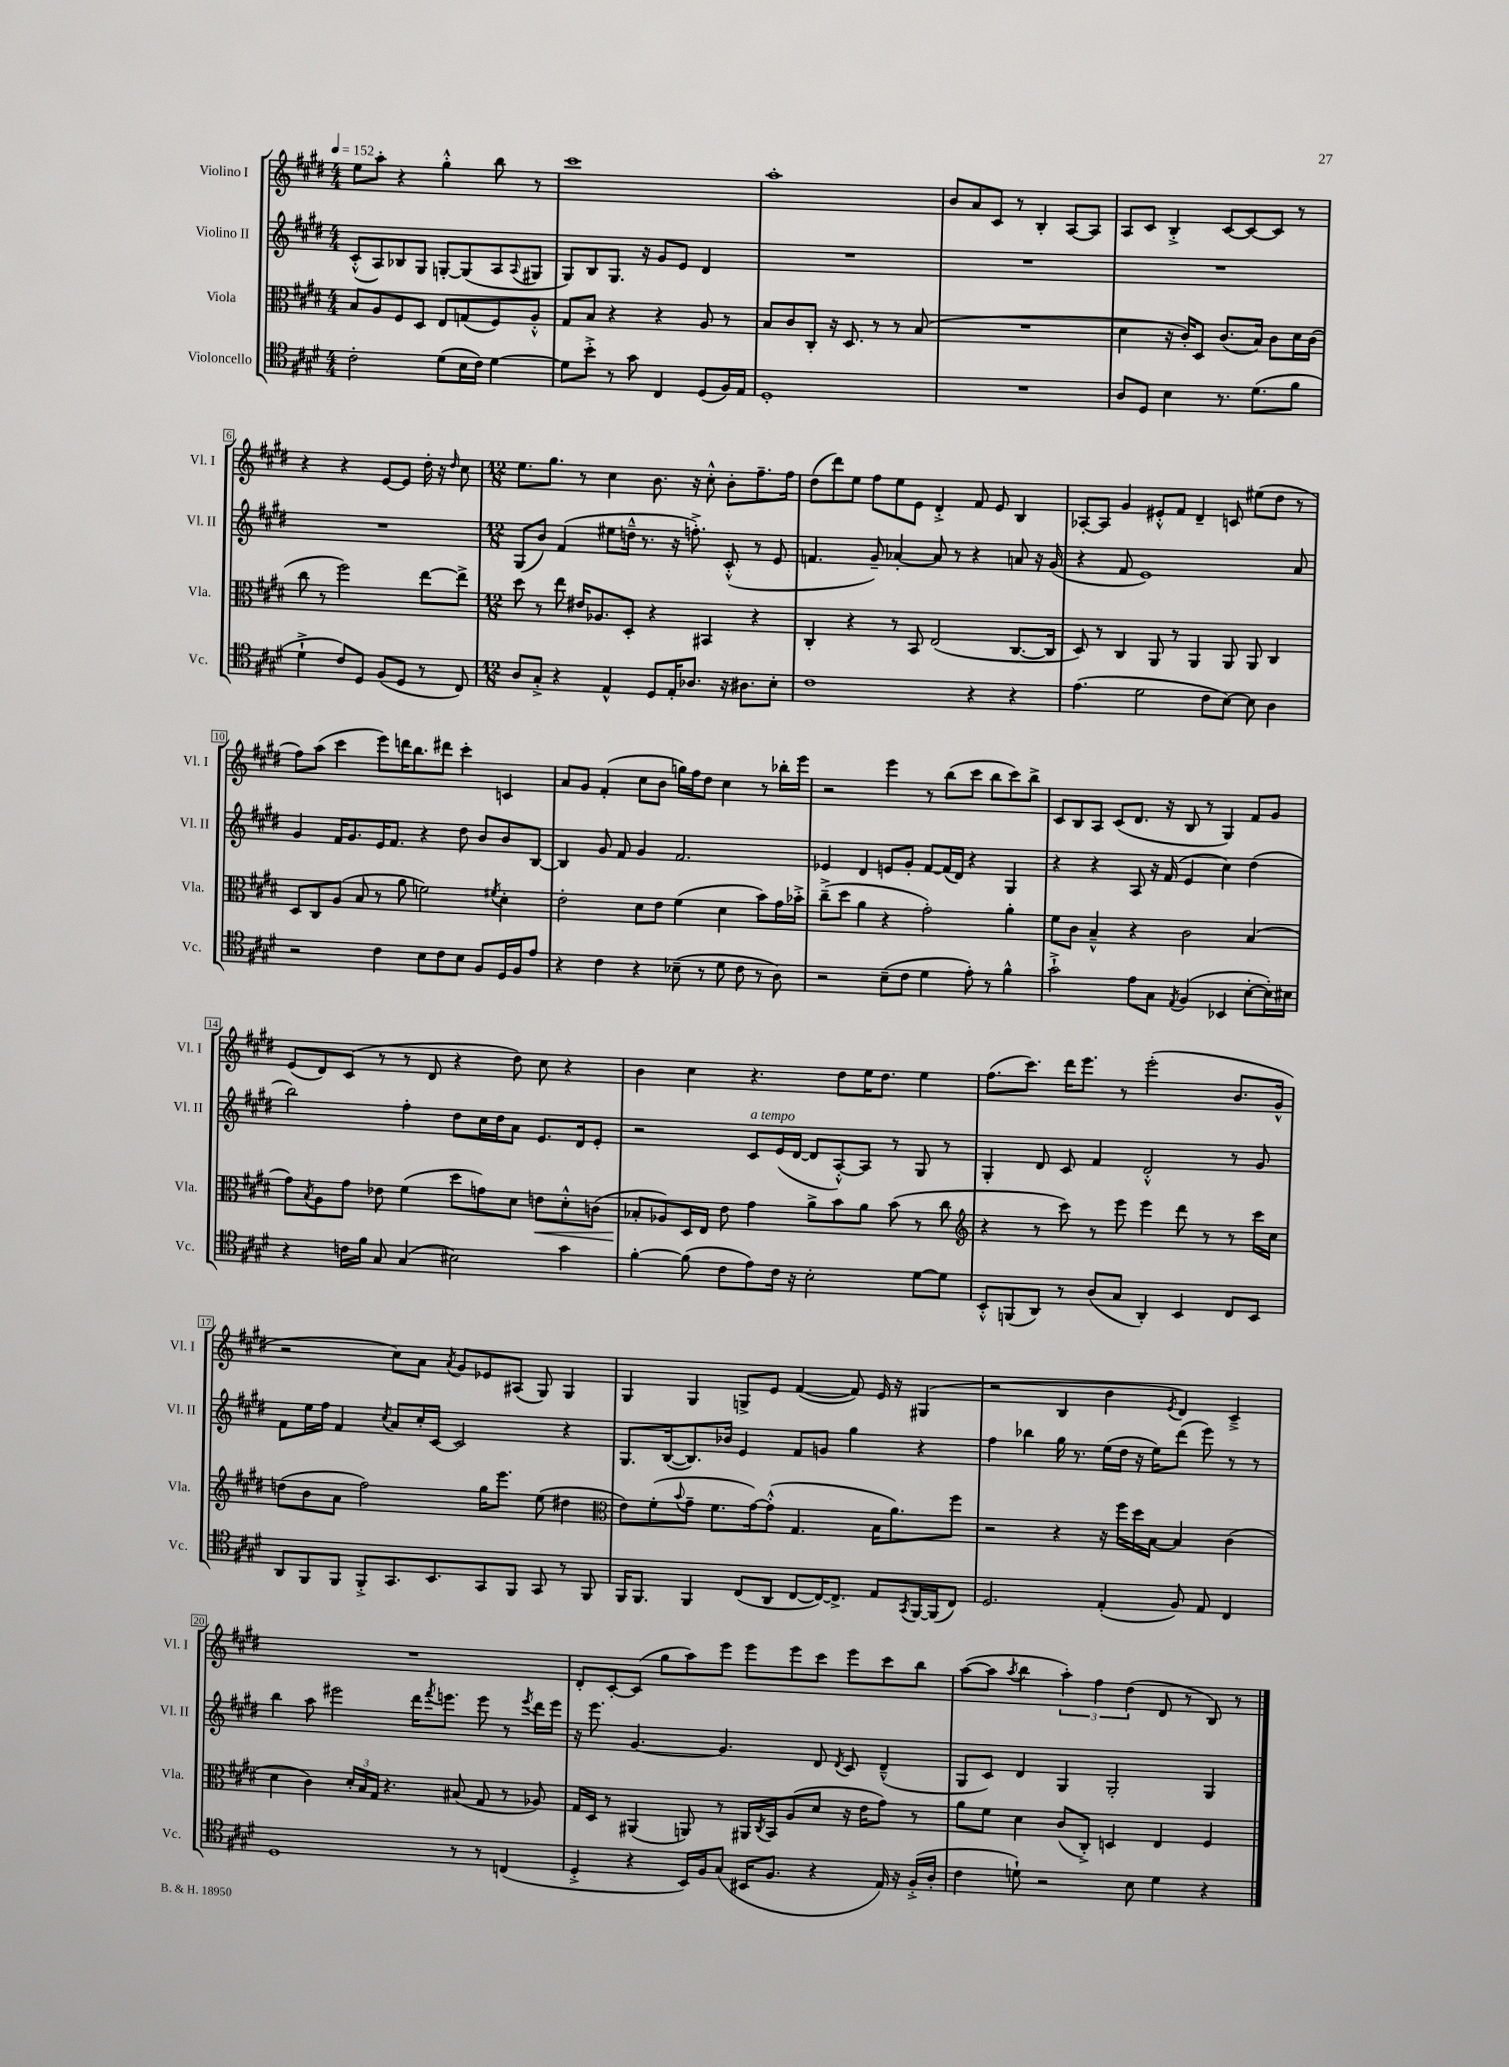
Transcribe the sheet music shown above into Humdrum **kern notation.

**kern	**kern	**kern	**kern
*staff4	*staff3	*staff2	*staff1
*clefC4	*clefC3	*clefG2	*clefG2
*k[f#c#g#d#]	*k[f#c#g#d#]	*k[f#c#g#d#]	*k[f#c#g#d#]
*M4/4	*M4/4	*M4/4	*M4/4
*MM152	*MM152	*MM152	*MM152
2c#'	8B	(8c#'^^	8ee
.	8A	8A)	8aa'
.	8F#	8B-	4r
.	8D#	8G#	.
(8d#	8E	[8G'	4gg#'^^
16B	(8G	(8G]	.
16c#)	.	.	.
[4d#	8F#)	8A	8bb
.	.	8qqA	.
.	8A'^^	8G#	8r
=	=	=	=
8d#]	8G#	8G#)	1ccc#
8b'^	8B	8B	.
8r	4r	8.G#	.
8g#	.	.	.
.	.	16r	.
4C#	4r	8g#	.
.	.	8e	.
(8D#	8A	4d#	.
16F#)	8r	.	.
16E	.	.	.
=	=	=	=
1D#'	8B	1r	1aa'
.	8c#	.	.
.	8C#'	.	.
.	16r	.	.
.	8.D#	.	.
.	8r	.	.
.	8r	.	.
.	(8B	.	.
=	=	=	=
1r	1r	1r	8b
.	.	.	8a
.	.	.	8c#
.	.	.	8r
.	.	.	4B'
.	.	.	[8A
.	.	.	8A]
=	=	=	=
8A	4d#	1r	8A
8D#	.	.	8c#
4B	16r	.	4B'^
.	16c#')	.	.
.	8D#	.	.
8.r	(8.c#	.	[8c#
.	.	.	8c#_
(8.d#	16B)	.	.
.	8c#	.	8c#]
8f#	16d#	.	8r
.	(16c#	.	.
=	=	=	=
4d#`^	8cc#	1r	4r
.	8r	.	.
8c#)	2ff#)	.	4r
8D#	.	.	.
(8F#	.	.	[8e
8D#	.	.	8e]
8r	[8ee	.	16dd#'
.	.	.	16r
.	.	.	16qqdd#
8C#)	8ee^]	.	8cc#
=	=	=	=
*M12/8	*M12/8	*M12/8	*M12/8
8A	8dd#	(8G#	8.ee
8G#'^	8r	8b)	.
.	.	.	8.gg#
4r	8ee	(4f#	.
.	16e#	.	8r
.	8.A-	.	.
4E^^	.	8ee#	4cc#
.	8D#'	16dd~^^	.
.	.	8.r	.
8D#	4r	.	8.b
16E'	.	16r	.
8.A-	.	8.ff'^)	16r
.	4BB#	.	8cc#'^^
16r	.	(8c#'^^	8b'
8.A#	.	.	.
.	4r	8r	8.ff#~
8B'	.	8e	.
.	.	.	16ff#
=	=	=	=
1c#	4C#'	4.f	(8dd#
.	.	.	8ddd#)
.	4r	.	8ee
.	.	8g#~)	8ff#
.	8r	[4a-'	8ee
.	8BB	.	8e
.	(2E	8a-]	4d#'^
.	.	8r	.
4r	.	4r	8f#
.	.	.	8e
4r	[8.C#	8a	4B
.	.	16r	.
.	16C#]	(16g#	.
=	=	=	=
(4.e	8D#)	4r	[8A-'
.	8r	.	8A-]
.	4C#	8f#	4g#
2d#	.	1e)	.
.	8AA	.	8e#'^^
.	8r	.	8f#
.	4AA	.	4d#~
8c#	.	.	.
[8B)	8AA	.	8c
8B]	8AA	.	(8ee#
4A	4C#	.	8dd#
.	.	8a	8r
=	=	=	=
2r	8D#	4g#	8ff#)
.	8C#	.	(8aa
.	(8A	16f#	4ccc#
.	.	8.g#	.
.	8B	.	.
4c#	8r	16e	8eee)
.	.	8.f#	.
.	8a	.	16ddd
.	.	.	8.bb
8B	2f)	4r	.
8c#	.	.	8ddd#
8B	.	8dd#	4ccc#'
8F#	.	8b	.
.	8qf#	.	.
16D#	4d#'	8b	4c
16F#	.	.	.
8e	.	[8B	.
=	=	=	=
4r	2e'	4B]	8a
.	.	.	8g#
4c#	.	8g#	(4f#'
.	.	8f#	.
4r	8d#	4g#	8cc#
.	8e	.	8b
(8B-~	(4f#	2.f#	16gg)
.	.	.	16ff#
8r	.	.	8dd#
8d#	4d#	.	4cc#
8c#	.	.	.
8r	8b)	.	8r
8A)	16g#	.	16bb-'
.	16b-'^	.	16eee
=	=	=	=
2r	(8cc#~^	4e-	2r
.	8dd#	.	.
.	4a	4d#	.
(8B~	4r	8e	4eee
8c#	.	8g#'	.
4d#	2g#')	[8f#	8r
.	.	(16f#]	(8bb
.	.	16d#)	.
8e')	.	4r	8ccc#
8r	.	.	8bb
4f#^^	4a'	4G#	8ccc#)
.	.	.	8bb^
=	=	=	=
2g#`^	8f#	4r	8c#
.	8c#	.	8B
.	4B~^^	4r	8A
.	.	.	(8c#
8e	4r	8A	8.d#
8G#	.	16r	.
.	.	(16f#	16r
8qE	.	.	.
(4F#	2c#	4e	8B
.	.	.	8r
4BB-	.	4cc#)	4G#)
[8B'	(4B	(4dd#	8f#
16B'])	.	.	8g#
16B#	.	.	.
=	=	=	=
4r	8g#)	2bb)	(8e
.	8qB	.	.
.	8A	.	8d#)
16c	8g#	.	(8c#
16f#	.	.	.
8G#	8e-	.	8r
(4G#	(4f#	4ff#'	8r
.	.	.	8d#
2B#)	8dd#	8dd#	4r
.	8g)	16cc#	.
.	.	16dd#	.
.	8d#	8a	8dd#)
.	8e	8.e	8cc#
4g#	8d#'^^	.	4r
.	.	16d#	.
.	(8c	8e'	.
=	=	=	=
[4f#'	8B-'	2r	4b
.	8A-)	.	.
(8f#]	16D#	.	4cc#
.	16E	.	.
8c#	8e	.	.
8e)	4g#	8c#	4.r
16c#	.	(16e	.
16r	.	[16d#	.
2B'	8a^	8d#]	.
.	8b	[8A'^^)	8dd#
.	8a	8A]	16ee
.	.	.	8.dd#
.	(8b	8r	.
[8d#	8r	8G#	4ee
8d#]	8cc#	8r	.
=	=	=	=
*	*clefG2	*	*
8BB'^^	4r	4G#'	(8.ff#
(8FF	.	.	.
.	.	.	8.ccc#)
8AA)	8r	8d#	.
8r	8ccc#)	8c#	16ddd#
.	.	.	8.eee
(8A	8r	4f#	.
8G#	8eee	.	8r
4AA')	4eee	2d#'^^	(2eee'
4BB	8ddd#	.	.
.	8r	.	.
8C#	8r	8r	8.b
8BB	16ccc#	8g#	.
.	16cc#	.	16g#^^
=	=	=	=
8AA	(8dd	8f#	2r
8FF#	8b	16ee	.
.	.	16ff#	.
8FF#	8a	4f#	.
8FF#'^	2ff#)	.	.
.	.	8qcc#	.
8.GG#	.	8a	8cc#)
.	.	16cc#'	8a
8.BB	.	[16c#	.
.	.	.	8qa
.	.	2c#]	8g#
8GG#	16gg#	.	8e-
.	8.eee	.	.
8FF#	.	.	(8A#
8GG#	(8ee	.	8G#)
8r	4dd#	4r	4G#
8FF#	.	.	.
=	=	=	=
*	*clefC3	*	*
16FF#	8e)	8.G#	4G#
8.FF#	.	.	.
.	(8f#'	.	.
.	.	([16B	.
.	8qqb	.	.
4FF#	8g#~	8.B])	4G#
.	8.f#	.	.
.	.	16b-	.
(8C#	.	4e	8G^
.	[16g#)	.	.
8AA	(8g#'^^]	.	8e
[8C#	4.G#	8f#	([4f#
16C#_)	.	8g	.
8.C#^]	.	.	.
.	.	4gg#	8f#])
8E	16B	.	16e
.	8.a)	.	16r
8qGG#	.	.	.
[16FF#	.	4r	(4G#
(16FF#]	.	.	.
8C#)	8ff#	.	.
=	=	=	=
2.D#	2r	4ff#	2r
.	.	4bb-	.
.	4r	16gg#	4B
.	.	8.r	.
(4E'	16r	(16ee	4b
.	16ff#	16dd#	.
.	16dd#	16r	.
.	[16B	16ee)	.
.	.	.	8qe
8F#)	4B]	(8ddd#	4d#)
8E	.	8eee)	.
4C#	(4c#	8r	4c#~^
.	.	8r	.
=	=	=	=
1D#	4d#	4bb	1.r
.	4c#)	8aa	.
.	.	2eee#	.
.	24d#'	.	.
.	24B	.	.
.	24G#	.	.
.	4.r	.	.
.	.	16ddd#	.
.	.	8qfff#	.
.	.	8.eee	.
8r	(8B#	.	.
8r	8G#	8eee	.
(4C	8r	8r	.
.	.	8qeee	.
.	8A-)	16ddd#	.
.	.	16eee	.
=	=	=	=
4D#'^	16G#	16r	8d#'
.	16D#	8.eee	.
.	8r	.	[8c#'
4r	(4AA#	[4.g#	(8c#]
.	.	.	8gg#
16BB)	8AA)	.	8aa)
16F#	.	.	.
(8G#	8r	4.g#]	8eee
16BB#	16AA#	.	8eee
.	8qC#	.	.
8.F#	16BB	.	.
.	(8A	.	8eee
4r	8d#	8d#	8ccc#
.	.	8qd#	.
.	16r	8c#	8eee
.	16e	.	.
16E)	8g#)	(4d#~^^	8ccc#
16r	.	.	.
(16F#'^	8r	.	8bb
16A'	.	.	.
=	=	=	=
4c#	8a	8G#	([8aa
.	8f#	8c#)	8aa]
.	.	.	8qaa
8d`)	4d#	4d#	4bb
2r	.	.	.
.	(8c#	4G#	6aa')
.	8C#'^)	.	.
.	.	.	6ff#
.	4D	2G#'	.
.	.	.	(6dd#
8B	.	.	.
4d	4E	.	8d#
.	.	.	8r
4r	4F#	4G#	8B)
.	.	.	8r
==	==	==	==
*-	*-	*-	*-
